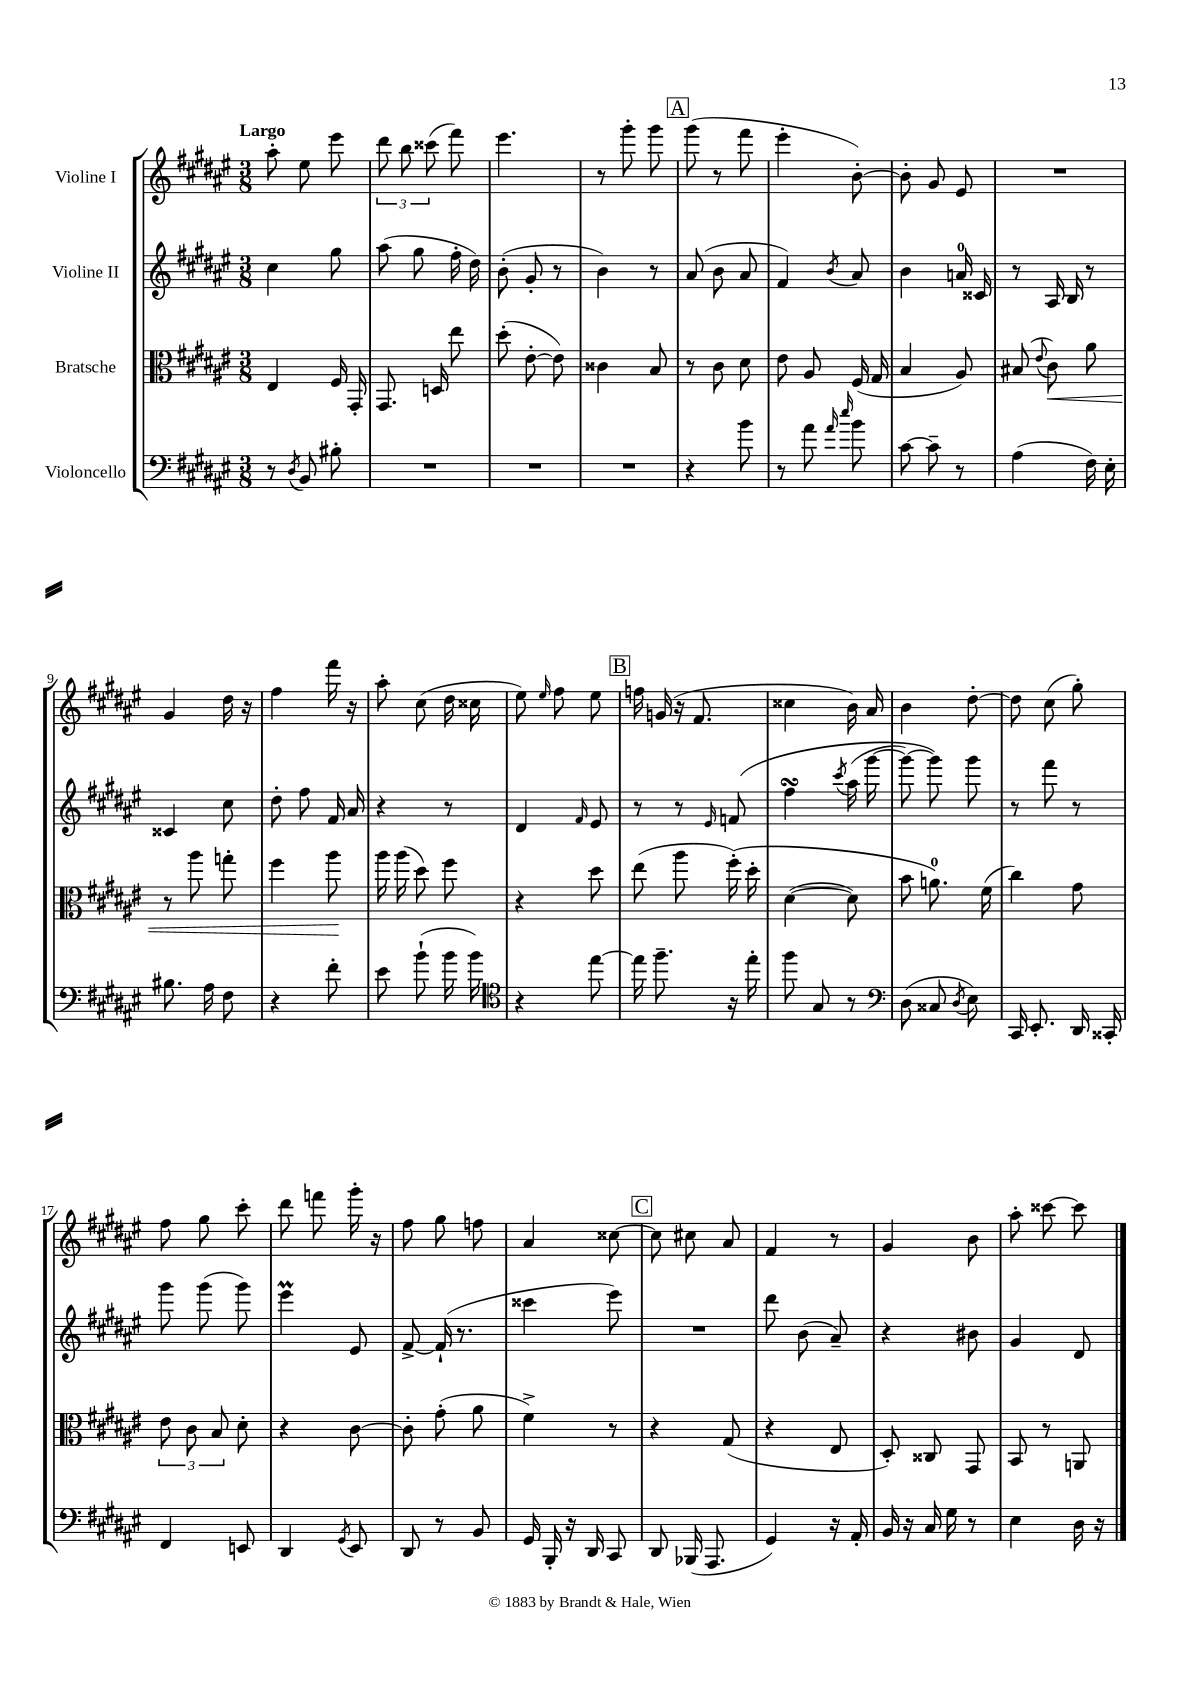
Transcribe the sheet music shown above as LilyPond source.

<<
\new StaffGroup <<
\new Staff = "s0" \with { instrumentName = "Violine I" } {
    \clef treble \key fis \major \numericTimeSignature \time 3/8 \tempo "Largo"
    \autoBeamOff ais''8-. eis''8 eis'''8 |
    \tuplet 3/2 { dis'''8 b''8 cisis'''8( } fis'''8) |
    eis'''4. |
    r8 gis'''8-. gis'''8 |
    \mark \markup { \box "A" } gis'''8( r8 fis'''8 |
    eis'''4-. b'8~-.) |
    b'8-. gis'8 eis'8 |
    R4. |
    gis'4 dis''16 r16 |
    fis''4 fis'''16 r16 |
    ais''8-. cis''8( dis''16 cisis''16 |
    eis''8) \grace { eis''16 } fis''8 eis''8 |
    \mark \markup { \box "B" } f''16 g'16( r16 fis'8. |
    cisis''4 b'16) ais'16 |
    b'4 dis''8~-. |
    dis''8 cis''8( gis''8-.) |
    fis''8 gis''8 cis'''8-. |
    dis'''8 f'''8 gis'''16-. r16 |
    fis''8 gis''8 f''8 |
    ais'4 cisis''8~ |
    \mark \markup { \box "C" } cisis''8 cis''8 ais'8 |
    fis'4 r8 |
    gis'4 b'8 |
    ais''8-. cisis'''8~ cisis'''8 \bar "|." |
}
\new Staff = "s1" \with { instrumentName = "Violine II" } {
    \clef treble \key fis \major \numericTimeSignature \time 3/8
    \autoBeamOff cis''4 gis''8 |
    ais''8( gis''8 fis''16-. dis''16) |
    b'8-.( gis'8-. r8 |
    b'4) r8 |
    \mark \markup { \box "A" } ais'8( b'8 ais'8 |
    fis'4) \acciaccatura { b'8 } ais'8 |
    b'4 a'16-0 cisis'16 |
    r8 ais16 b16 r8 |
    cisis'4 cis''8 |
    dis''8-. fis''8 fis'16 ais'16 |
    r4 r8 |
    dis'4 \grace { fis'16 } eis'8 |
    \mark \markup { \box "B" } r8 r8 \grace { eis'16 } f'8\( |
    fis''4\turn \acciaccatura { cis'''8 } ais''16( gis'''16~ |
    gis'''8~) gis'''8\) gis'''8 |
    r8 fis'''8 r8 |
    gis'''8 gis'''8( gis'''8) |
    eis'''4\prall eis'8 |
    fis'8~-> fis'16-!( r8. |
    cisis'''4 eis'''8) |
    \mark \markup { \box "C" } R4. |
    dis'''8 b'8( ais'8--) |
    r4 bis'8 |
    gis'4 dis'8 \bar "|." |
}
\new Staff = "s2" \with { instrumentName = "Bratsche" } {
    \clef alto \key fis \major \numericTimeSignature \time 3/8
    \autoBeamOff eis4 fis16 gis,16-. |
    gis,8. d16 eis''8 |
    dis''8-.( eis'8~-. eis'8) |
    cisis'4 b8 |
    \mark \markup { \box "A" } r8 cis'8 dis'8 |
    eis'8 ais8 fis16( gis16 |
    b4 ais8) |
    bis8( \appoggiatura { eis'8 } cis'8\<) ais'8 |
    r8 ais''8 g''8-. |
    fis''4 ais''8\! |
    ais''16 ais''16( dis''8) fis''8 |
    r4 dis''8 |
    \mark \markup { \box "B" } eis''8( ais''8 fis''16-.)\( dis''16-. |
    dis'4~( dis'8) |
    b'8 a'8.-0\) fis'16( |
    cis''4) gis'8 |
    \tuplet 3/2 { eis'8 cis'8 b8 } dis'8-. |
    r4 cis'8~ |
    cis'8-. gis'8-.( ais'8 |
    fis'4->) r8 |
    \mark \markup { \box "C" } r4 gis8( |
    r4 eis8 |
    dis8-.) cisis8 gis,8 |
    b,8 r8 a,8 \bar "|." |
}
\new Staff = "s3" \with { instrumentName = "Violoncello" } {
    \clef bass \key fis \major \numericTimeSignature \time 3/8
    \autoBeamOff r8 \acciaccatura { dis8 } b,8 bis8-. |
    R4. |
    R4. |
    R4. |
    \mark \markup { \box "A" } r4 b'8 |
    r8 ais'8 \grace { ais'16 eis''16 } b'8 |
    cis'8~ cis'8-- r8 |
    ais4( fis16) eis16-. |
    bis8. ais16 fis8 |
    r4 fis'8-. |
    eis'8 b'8-!( b'16 b'16) |
    \clef tenor r4 eis''8~ |
    \mark \markup { \box "B" } eis''16 fis''8.-- r16 eis''16-. |
    fis''8 gis8 r8 |
    \clef bass dis8( cisis8 \acciaccatura { dis8 } eis8) |
    cis,16 eis,8.-. dis,16 cisis,16-. |
    fis,4 e,8 |
    dis,4 \acciaccatura { gis,8 } eis,8 |
    dis,8 r8 b,8 |
    gis,16 b,,16-. r16 dis,16 cis,8 |
    \mark \markup { \box "C" } dis,8 bes,,16( ais,,8. |
    gis,4) r16 ais,16-. |
    b,16 r16 cis16 gis16 r8 |
    eis4 dis16 r16 \bar "|." |
}
>>
>>
